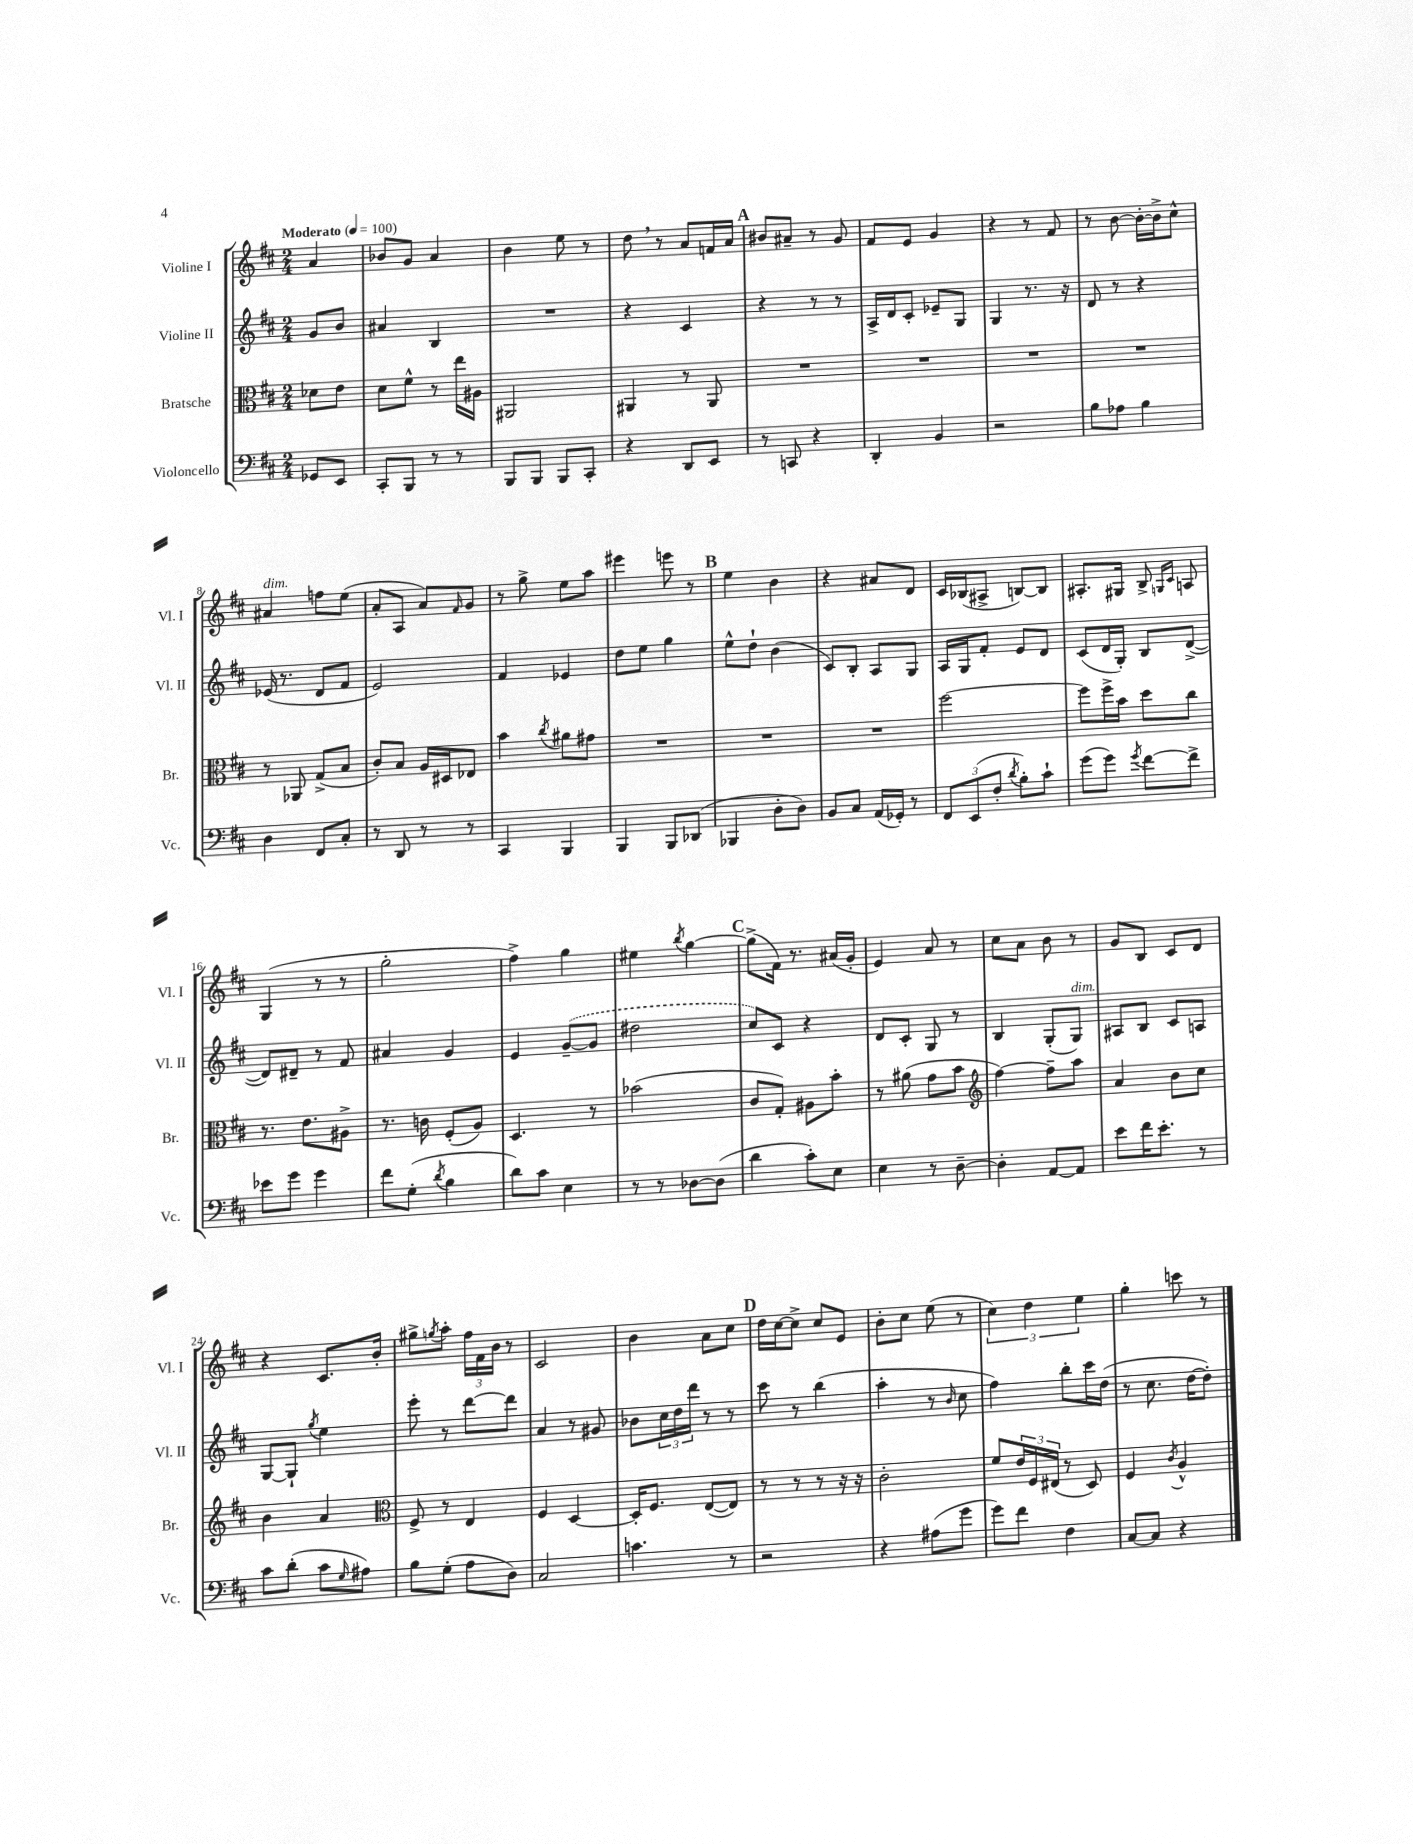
<<
\new StaffGroup <<
\new Staff = "s0" \with { instrumentName = "Violine I" shortInstrumentName = "Vl. I" } {
    \clef treble \key d \major \numericTimeSignature \time 2/4 \partial 4 \tempo "Moderato" 4 = 100
    a'4 |
    bes'8 g'8 a'4 |
    b'4 e''8 r8 |
    d''8 \breathe r8 a'8 f'16 a'16 |
    \mark \markup { \bold "A" } bis'8 ais'8-- r8 g'8 |
    fis'8 e'8 g'4 |
    r4 r8 fis'8 |
    r8 b'8~ b'16~-. b'16-> cis''8-^ |
    ais'4^\markup { \italic "dim." } f''8 e''8( |
    a'8-. a8 a'8) \grace { fis'16 } g'8 |
    r8 g''8-> e''8 a''8 |
    eis'''4 e'''8 r8 |
    \mark \markup { \bold "B" } e''4 b'4 |
    r4 ais'8 d'8 |
    cis'16 bes16( ais8-> b8~) b8 |
    ais8.-. gis16 b8-> \grace { g16 cis'16 } a8 |
    g4( r8 r8 |
    g''2-. |
    fis''4->) g''4 |
    eis''4 \acciaccatura { b''8 } g''4~ |
    \mark \markup { \bold "C" } g''8->( fis'16) r8. ais'16( g'16-. |
    e'4) a'8 r8 |
    cis''8 a'8 b'8 r8 |
    g'8 b8 cis'8 d'8 |
    r4 cis'8. b'16-. |
    gis''8-> \acciaccatura { g''8 } a''8-. \tuplet 3/2 { fis''16 fis'16 b'16 } r8 |
    cis'2 |
    b'4 a'8 cis''8 |
    \mark \markup { \bold "D" } d''16 cis''16~ cis''8-> cis''8 e'8 |
    b'8-. cis''8 e''8( r8 |
    \tuplet 3/2 { cis''4) d''4 e''4 } |
    g''4-. c'''8 r8 \bar "|." |
}
\new Staff = "s1" \with { instrumentName = "Violine II" shortInstrumentName = "Vl. II" } {
    \clef treble \key d \major \numericTimeSignature \time 2/4 \partial 4
    g'8 b'8 |
    ais'4 b4 |
    R2 |
    r4 cis'4 |
    \mark \markup { \bold "A" } r4 r8 r8 |
    a16-> d'16 cis'8-. ees'8-- g8 |
    g4 r8. r16 |
    d'8 r8 r4 |
    ees'16( r8. d'8 fis'8 |
    e'2) |
    fis'4 ees'4 |
    d''8 e''8 g''4 |
    \mark \markup { \bold "B" } e''8-^ d''8-! b'4( |
    cis'8) b8-. a8 g8 |
    a16 g16 fis'8-. e'8 d'8 |
    cis'8( d'16 g16-.) b8 d'8~->( |
    d'8) dis'8-- r8 fis'8 |
    ais'4 g'4 |
    e'4 \once \slurDashed g'8~--( g'8 |
    dis''2 |
    \mark \markup { \bold "C" } cis''8) cis'8 r4 |
    d'8 cis'8-. g8 r8 |
    b4 g8-.( g8^\markup { \italic "dim." }) |
    ais8 b8 cis'8 a8 |
    g8~ g8-! \acciaccatura { g''8 } e''4 |
    e'''8-. r8 d'''8~ d'''8 |
    a'4 r8 gis'8 |
    bes'8 \tuplet 3/2 { cis''16 d''16 d'''16 } r8 r8 |
    \mark \markup { \bold "D" } cis'''8 r8 b''4( |
    a''4-. r8 \grace { b'16 } cis''8 |
    fis''4) b''8-. cis'''16 d''16( |
    r8 cis''8. d''16~ d''8-.) \bar "|." |
}
\new Staff = "s2" \with { instrumentName = "Bratsche" shortInstrumentName = "Br." } {
    \clef alto \key d \major \numericTimeSignature \time 2/4 \partial 4
    des'8 e'8 |
    d'8 fis'8-^ r8 e''16 ais16 |
    ais,2 |
    ais,4 r8 ais,8 |
    \mark \markup { \bold "A" } R2 |
    R2 |
    R2 |
    R2 |
    r8 aes,8 g8->( b8 |
    cis'8-.) b8 a16 dis16 ees8 |
    b'4 \acciaccatura { cis''8 } ais'8 gis'8 |
    R2 |
    \mark \markup { \bold "B" } R2 |
    R2 |
    fis''2~ |
    fis''8 fis''16-> b'16 d''8 cis''8 |
    r8. e'8. ais8-> |
    r8. c'16 fis8-.( a8) |
    d4. r8 |
    bes'2( |
    \mark \markup { \bold "C" } cis'8 g8-.) ais8 b'8-. |
    r8 ais'8( g'8 b'8 |
    \clef treble fis''4~) fis''8-- a''8 |
    a'4 b'8 cis''8 |
    b'4 a'4 |
    \clef alto fis8-> r8 e4 |
    fis4 d4~ |
    d16-. fis8. e8~( e8) |
    \mark \markup { \bold "D" } r8 r8 r8 r16 r16 |
    cis'2-. |
    fis'8 \tuplet 3/2 { e'16 fis16 eis16( } r8 d8) |
    fis4 \acciaccatura { cis'8 } a4-^ \bar "|." |
}
\new Staff = "s3" \with { instrumentName = "Violoncello" shortInstrumentName = "Vc." } {
    \clef bass \key d \major \numericTimeSignature \time 2/4 \partial 4
    ges,8 e,8 |
    cis,8-. b,,8 r8 r8 |
    b,,8 b,,8 b,,8 cis,8-. |
    r4 d,8 e,8 |
    \mark \markup { \bold "A" } r8 c,8 r4 |
    d,4-. b,4 |
    r2 |
    b8 aes8 b4 |
    d4 fis,8 cis8-. |
    r8 d,8 r8 r8 |
    cis,4 b,,4 |
    b,,4 b,,8 des,8( |
    \mark \markup { \bold "B" } bes,,4 d8-. d8) |
    b,8 cis8 a,16( ges,16-.) r8 |
    \tuplet 3/2 { fis,8 e,8( fis8-. } \acciaccatura { d'8 } b8-.) cis'8-! |
    g'8( g'8) \acciaccatura { g'8 } fis'8~ fis'8-> |
    ees'8 g'8 g'4 |
    fis'8 g8-.( \acciaccatura { d'8 } b4 |
    d'8) cis'8 e4 |
    r8 r8 des8~ des8( |
    \mark \markup { \bold "C" } d'4 cis'8-.) e8 |
    e4 r8 d8~-- |
    d4-. a,8~ a,8 |
    e'8 fis'16 e'8.-. r8 |
    cis'8 d'8-.( cis'8 \grace { g16 } ais8) |
    b8 g8-.( a8 d8) |
    cis2 |
    c'4. r8 |
    \mark \markup { \bold "D" } r2 |
    r4 ais8( g'8 |
    g'8) fis'8 fis4 |
    cis8~ cis8 r4 \bar "|." |
}
>>
>>
